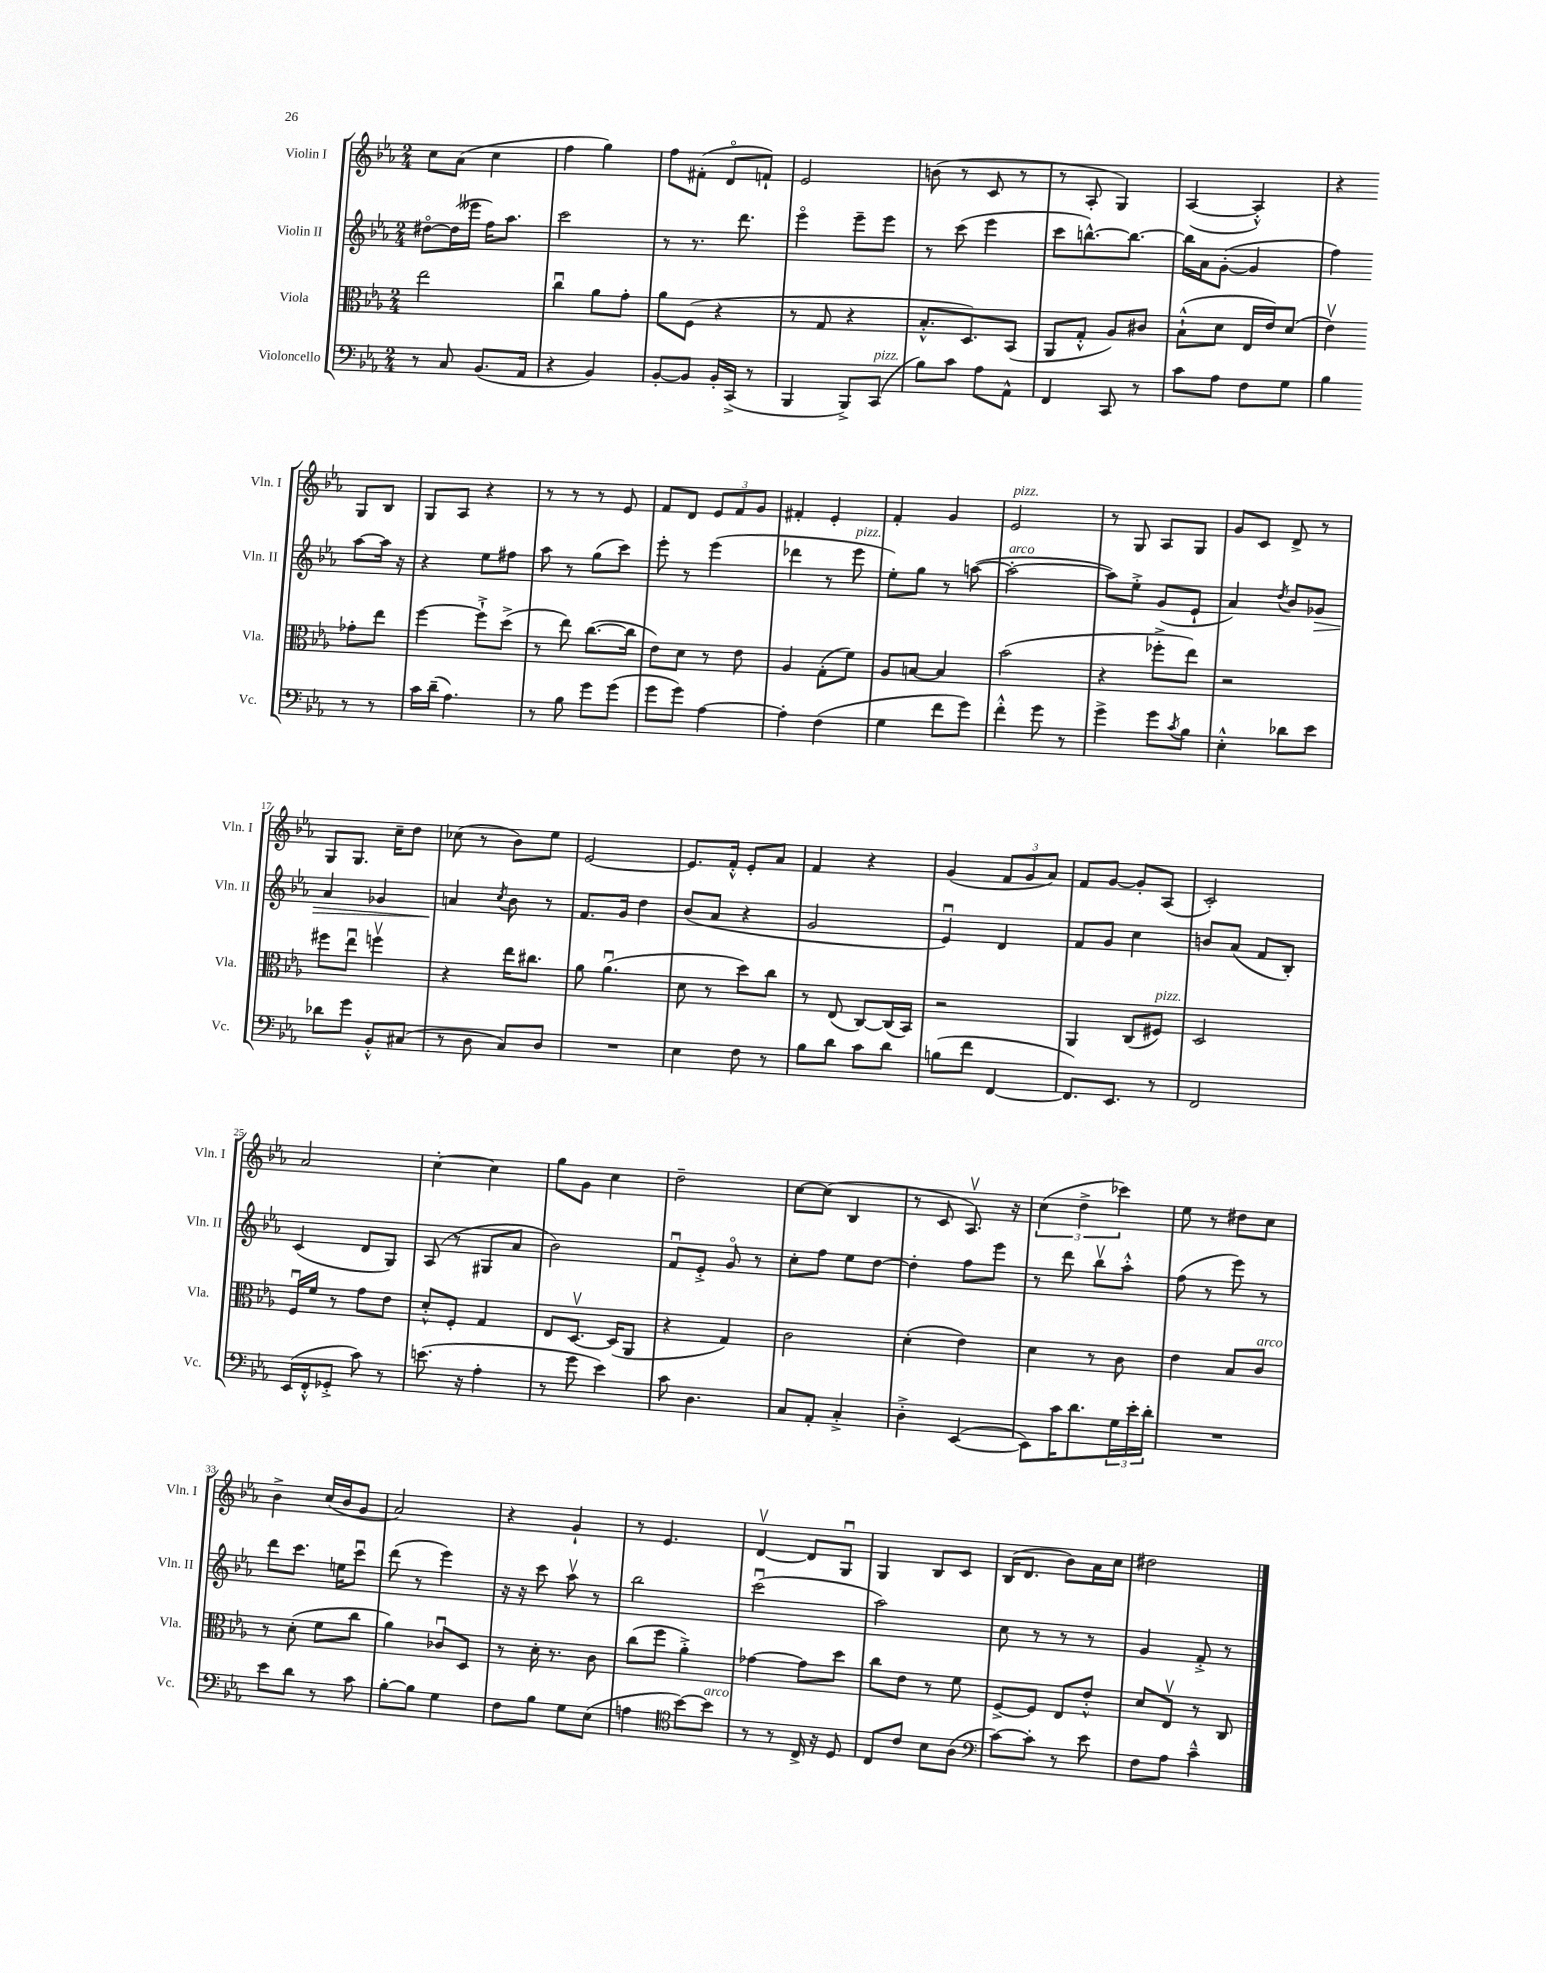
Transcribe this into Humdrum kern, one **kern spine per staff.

**kern	**kern	**kern	**kern
*staff4	*staff3	*staff2	*staff1
*clefF4	*clefC3	*clefG2	*clefG2
*k[b-e-a-]	*k[b-e-a-]	*k[b-e-a-]	*k[b-e-a-]
*M2/4	*M2/4	*M2/4	*M2/4
8r	2ee-\	[8dd#o\L	8cc\L
8C/	.	(16dd#\]L	(8a-\J
.	.	16eee--\JJ	.
(8.BB-/L	.	16ff\LK)	4cc\
.	.	8.aa-\J	.
16AA-/Jk	.	.	.
=	=	=	=
4r	4ccu\	2ccc\	4ff\
4BB-/)	8a-\L	.	4gg\)
.	8g'\J	.	.
=	=	=	=
[8BB-'/L	8a-\L	8r	8ff\L
8BB-/]J	(8F\J	8.r	(8f#'\J
16BB-'/LL	4r	.	8do/L
(16CC^/JJ	.	8.ddd\	.
8r	.	.	8f`/J)
=	=	=	=
4BBB-/	8r	4eee-o\	2e-/
.	8G/	.	.
8BBB-^/L)	4r	8eee-~\L	.
(8CC/J	.	8eee-\J	.
=	=	=	=
8B-\L)	8.B-'^^/L	8r	(8b\
8c\J	.	(8ccc\	8r
.	8.D/)	.	.
8A-\L	.	4eee-\	8c/
8AA-^^\J	(8BB-/J	.	8r
=	=	=	=
4FF/	8AA-/L	8ccc\L	8r
.	8G'^^/J	[8.bb^^\)	8A-'/
8CC/	8A-/L)	.	4G/)
.	.	8.bb\_J	.
8r	8c#/J	.	.
=	=	=	=
8c\L	(8B-`^^\L	16bb\]LL	([4A-/
.	.	16a-\J	.
8A-\J	8d\J	([8g'\J	.
8F\L	16E-/LL	4g/]	4A-'^^/])
.	16e-/J)	.	.
8G\J	(8d/J	.	.
=	=	=	=
4B-\	4e-v\)	4ff\)	4r
8r	8g-'\L	[8aa-\L	8G/L
8r	8ee-\J	16aa-\]Jk	8B-/J
.	.	16r	.
=	=	=	=
16c\LL	[4ff\	4r	8G/L
(16d~\JJ	.	.	.
4.A-\)	.	.	8A-/J
.	8ff`^\]L	8ee-\L	4r
.	(8dd^\J	8ff#\J	.
=	=	=	=
8r	8r	8aa-\	8r
8B-\	8ee-\)	8r	8r
8g\L	([8.cc\L	(8gg\L	8r
(8g\J	.	8ccc\J)	8e-/
.	16cc\]Jk	.	.
=	=	=	=
8g\L	8e-\L)	8eee-'\	8f/L
8g\J)	8d\J	8r	8d/J
[4A-\	8r	(4eee-\	12e-/L
.	.	.	12f/
.	8e-\	.	.
.	.	.	12g/J
=	=	=	=
4A-'\]	4A-/	4ddd-\	4f#'/
(4F\	(8G'\L	8r	4e-'/
.	8f\J)	8eee-\	.
=	=	=	=
4G\	8A-/L	8ee-'\L)	4f'/
.	[8B/J	8gg\J	.
8f\L	4B/]	8r	4g/
8g\J)	.	([8aa\	.
=	=	=	=
4f'^^\	(2b-\	2aa'\_	2e-/
8g\	.	.	.
8r	.	.	.
=	=	=	=
4g^\	4r	8aa\]L)	8r
.	.	8ee-'^\J	8G/
8g\L	8ff-'^\L	(8g/L	8A-/L
8qc/	.	.	.
8B-\J	8ee-\J)	8e-`/J	8G/J
=	=	=	=
4E-'^^\	2r	4a-/)	8g/L
.	.	.	8c/J
.	.	8qdd/	.
8d-\L	.	8b-/L	8d^/
8e-\J	.	8g-/J	8r
=	=	=	=
8d-\L	8ff#\L	4a-/	8G/L
8g\J	8ee-u\J	.	8.G/J
8BB-'^^/L	4ffv\	4g-/	.
.	.	.	16cc~\LK
(8C#/J	.	.	8dd\J
=	=	=	=
8r	4r	4a/	(8cc-\
8D\	.	.	8r
.	.	8qcc/	.
8C/L)	16ee-\LK	8b-\	8b-\L)
.	8.cc#\J	.	.
8D/J	.	8r	8ee-\J
=	=	=	=
2r	8a-\	8.f/L	[2e-/
.	(4.a-u\	.	.
.	.	16g/Jk	.
.	.	4dd\	.
=	=	=	=
4E-\	8d\	(8b-/L	8.e-/]L
.	8r	8a-/J	.
.	.	.	16f'^^/Jk
8F\	8dd\L)	4r	8e-'/L
8r	8cc\J	.	8a-/J
=	=	=	=
8B-\L	8r	2g/	4f/
8d\J	(8E-/	.	.
8c\L	[8C/L)	.	4r
8d\J	(16C/]L	.	.
.	16BB-/JJ)	.	.
=	=	=	=
(8B\L	2r	4e-u/)	(4g/
8f\J	.	.	.
[4FF/	.	4d/	12f/L
.	.	.	12g/
.	.	.	12a-/J)
=	=	=	=
8.FF/]L)	4AA-/	8f/L	8f/L
.	.	8g/J	[8g/J
8.EE-/J	.	.	.
.	(8C/L	4cc\	8g'/]L
8r	8F#/J)	.	(8A-/J
=	=	=	=
2FF/	2D/	8b/L	2c'/)
.	.	(8a-/J	.
.	.	8f/L	.
.	.	8B-'/J)	.
=	=	=	=
(16EE-/LL	16Fu/LL	(4c/	2a-/
16FF'^^/J	16f/JJ	.	.
8GG-'^/J	8r	.	.
8c\)	8g\L	8d/L	.
8r	8e-\J	8G/J)	.
=	=	=	=
(8.e\	8d'^^/L	(8A-/	[4cc'\
.	8F'/J	8r	.
16r	.	.	.
4A-'\	4G/	8G#/L	4cc\]
.	.	8a-/J	.
=	=	=	=
8r	8E-/L	2b-\)	8gg\L
8g\	[8.Dv/J	.	8g\J
4e-\)	.	.	4cc\
.	(16D/]LK	.	.
.	8AA-/J	.	.
=	=	=	=
8c\	4r	8fu/L	2dd~\
4.D\	.	8e-'^/J	.
.	4G/)	8go/	.
.	.	8r	.
=	=	=	=
8C/L	2c\	8cc'\L	[8cc\L
8AA-'/J	.	8ff\J	(8cc\]J
4C'^/	.	8ee-\L	4B-/
.	.	[8dd\J	.
=	=	=	=
4D'^\	(4d'\	4dd'\]	8r
.	.	.	8c/
([4EE-/	4e-\)	8ff\L	8.A-v/)
.	.	8eee-\J	.
.	.	.	16r
=	=	=	=
8EE-\]L)	4d\	8r	(6cc\
16c\K	.	8ddd\	.
.	.	.	6dd^\
8.d\	.	.	.
.	8r	8bb-v\L	.
.	.	.	6ccc-\)
24G\L	8c\	8aa-'^^\J	.
24e-'\	.	.	.
24d'\JJ	.	.	.
=	=	=	=
2r	4e-\	(8ff\	8ee-\
.	.	8r	8r
.	8B-/L	8eee-\)	8dd#\L
.	8c/J	8r	8cc\J
=	=	=	=
8e-\L	8r	8ddd\L	4b-^\
8d\J	(8d'\	8.ccc\J	.
8r	8f\L	.	(16cc/LL
.	.	16ee\LK	16b-/J
8c\	8cc\J	8cccu\J	8g/J
=	=	=	=
[8B-'\L	4a-\)	(8ddd\	2a-/)
8B-\]J	.	8r	.
4G\	8c-u/L	4eee-\)	.
.	8D/J	.	.
=	=	=	=
8F\L	8r	16r	4r
.	.	16r	.
8B-\J	16d'\	8ccc\	.
.	8.r	.	.
8G\L	.	8aa-v\	4g`/
(8E-\J	8c\	8r	.
=	=	=	=
4A\	(8cc\L	2bb-\	8r
.	8ff\J	.	4.e-/
*clefC4	*	*	*
[8b-\L)	4a-'^\)	.	.
8b-\]J	.	.	.
=	=	=	=
8r	[4g-\	(2cccu\	[4dv/
8r	.	.	.
16C^/	8g-\]L	.	8d/]L
16r	.	.	.
8D/	8dd\J	.	8Gu/J
=	=	=	=
8C/L	8cc\L	2aa-\)	4G/
8c/J	8e-\J	.	.
8B-\L	8r	.	8B-/L
(8A-\J	8f\	.	8c/J
=	=	=	=
*clefF4	*	*	*
[8c\L)	[8F^/L	8cc\	(16B-/LK
.	.	.	8.d/J
8c'\]J	8F/]J	8r	.
8r	8E-/L	8r	8b-\L)
8e-\	8e-'^^/J	8r	16a-\L
.	.	.	16cc\JJ
=	=	=	=
8F\L	8d/L	4g/	2dd#\
8A-\J	8E-v/J	.	.
4c~^^\	8r	8f'^/	.
.	8C/	8r	.
==	==	==	==
*-	*-	*-	*-
